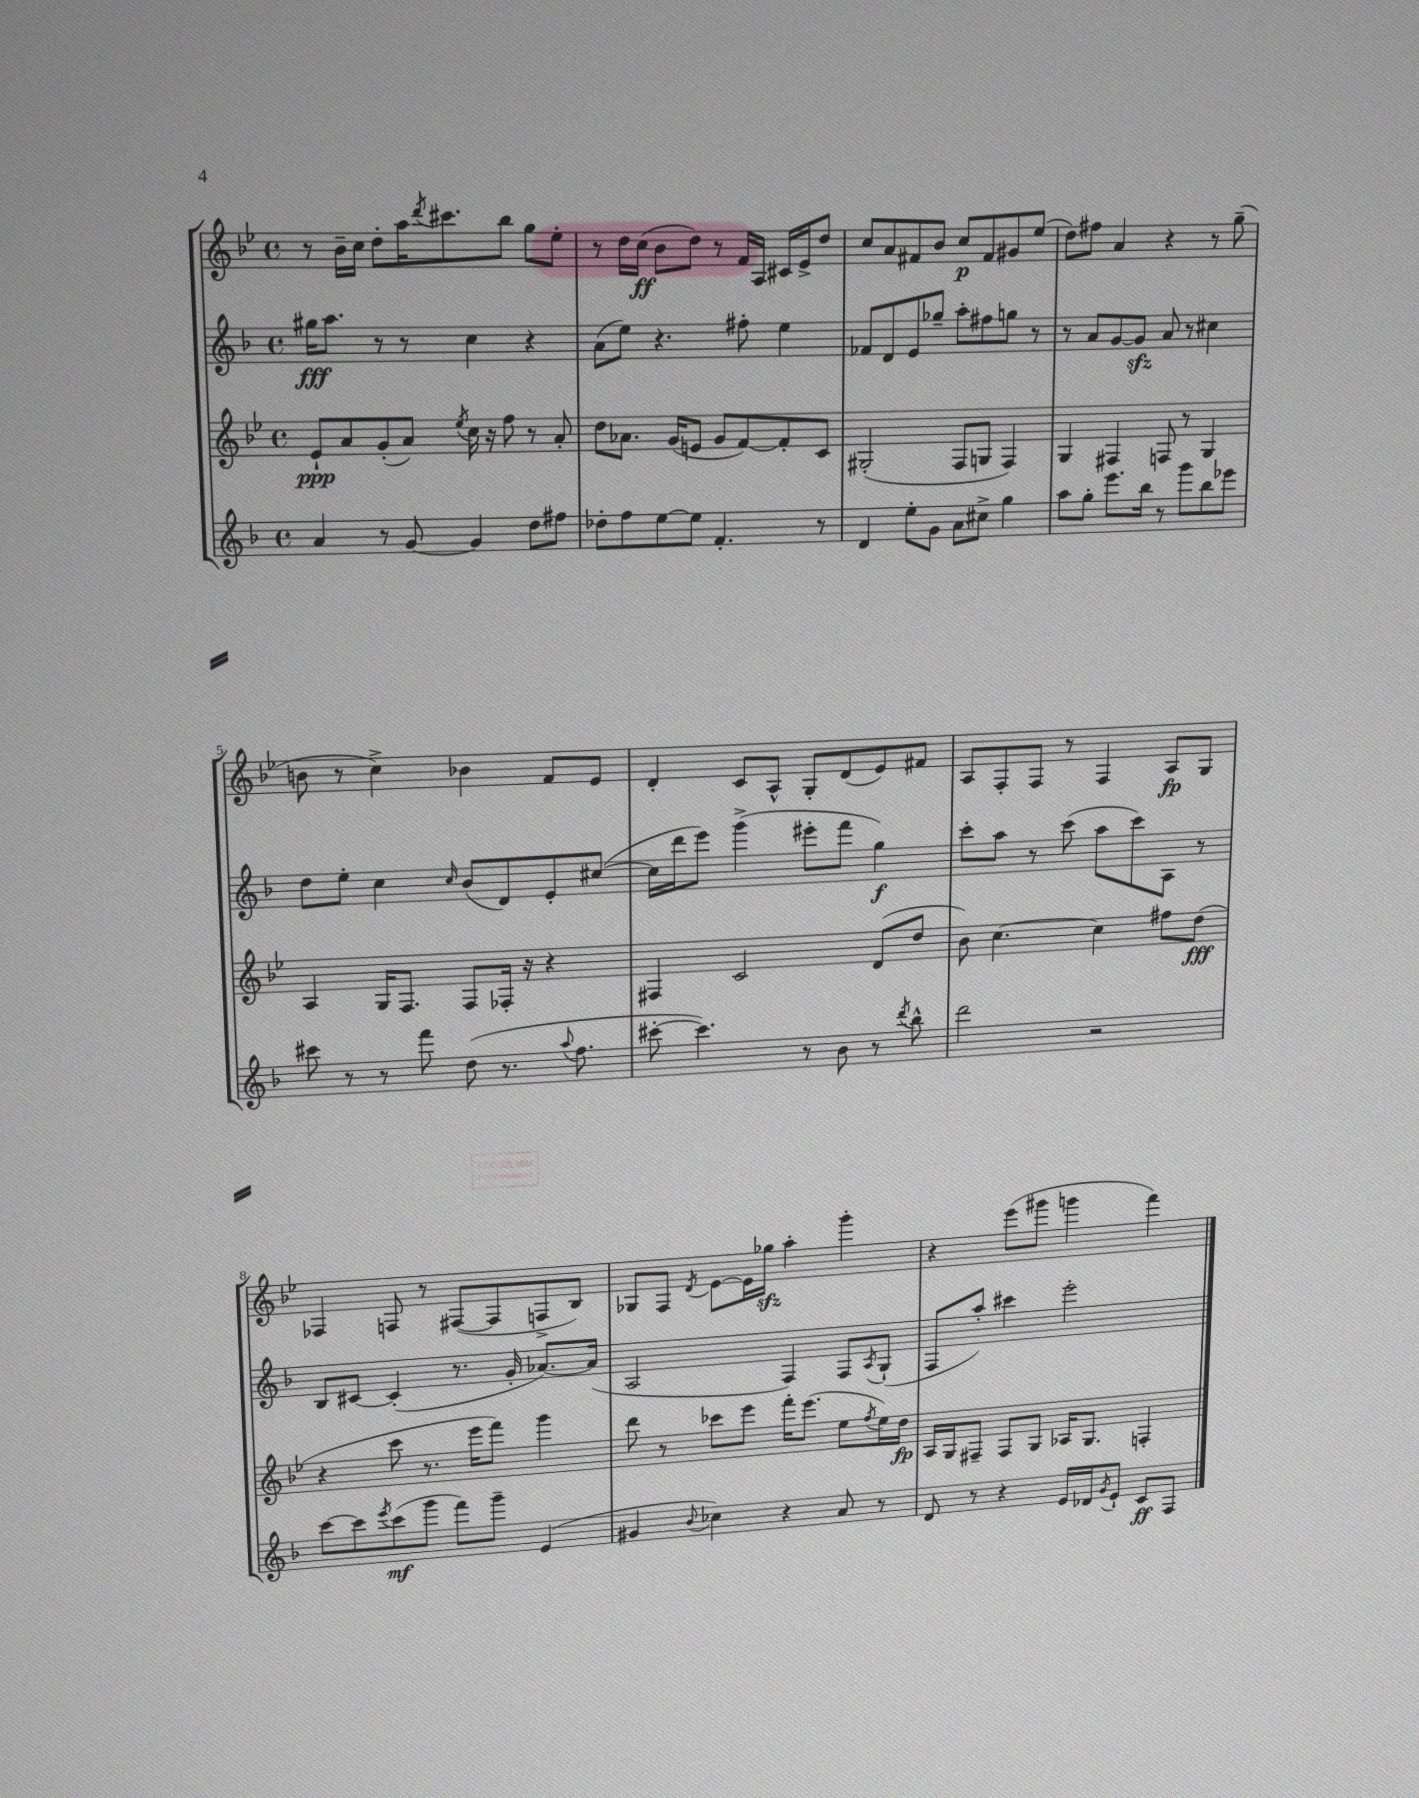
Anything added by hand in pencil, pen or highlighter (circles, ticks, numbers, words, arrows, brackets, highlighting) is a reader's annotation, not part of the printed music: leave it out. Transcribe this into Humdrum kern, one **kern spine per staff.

**kern	**dynam	**kern	**dynam	**kern	**dynam	**kern	**dynam
*part4	*part4	*part3	*part3	*part2	*part2	*part1	*part1
*staff4	*staff4	*staff3	*staff3	*staff2	*staff2	*staff1	*staff1
*clefG2	*	*clefG2	*	*clefG2	*	*clefG2	*
*k[b-]	*	*k[b-e-]	*	*k[b-]	*	*k[b-e-]	*
*M4/4	*	*M4/4	*	*M4/4	*	*M4/4	*
*met(c)	*	*met(c)	*	*met(c)	*	*met(c)	*
=1	=1	=1	=1	=1	=1	=1	=1
4a/	.	8e-`/L	ppp	16gg#X\KL	fff	8r	.
.	.	.	.	8.aa\J	.	.	.
.	.	8a/	.	.	.	16b-~\LL	.
.	.	.	.	.	.	16cc\JJ	.
8r	.	(8g'/	.	8r	.	8dd'\L	.
[8g/	.	8a/J)	.	8r	.	16aa\K	.
.	.	.	.	.	.	8qddd/	.
.	.	.	.	.	.	8.ccc#X\	.
.	.	8qee-/	.	.	.	.	.
4g/]	.	16cc\	.	4cc\	.	.	.
.	.	16r	.	.	.	.	.
.	.	8ff\	.	.	.	8bb-\J	.
8dd\L	.	8r	.	4r	.	8gg\L	.
8ff#X\J	.	8a'/	.	.	.	8ee-'\J	.
=2	=2	=2	=2	=2	=2	=2	=2
8dd-X'\L	.	8dd\L	.	(8a\L	.	8r	.
8ff\	.	8.a-X\J	.	8ee\J)	.	16dd\LL	.
.	.	.	.	.	.	(16cc\JJ	ff
[8ee\	.	.	.	4.r	.	8b-\L	.
.	.	(16g/KL	.	.	.	.	.
8ee\J]	.	8en/J	.	.	.	8dd\J)	.
4.f'/	.	8g/L	.	.	.	8r	.
.	.	[8f/)	.	8ff#X'\	.	16f/LL	.
.	.	.	.	.	.	16A/JJ	.
.	.	8f'/]	.	4ee\	.	16c#X/LL	.
.	.	.	.	.	.	16e-^/J	.
8r	.	8c/J	.	.	.	8dd/J	.
=3	=3	=3	=3	=3	=3	=3	=3
4d/	.	(2G#X'/	.	8f-X/L	.	8cc/L	.
.	.	.	.	8d/	.	8a/	.
8ee'\L	.	.	.	8e/	.	8f#X/	.
8g\J	.	.	.	8gg-X~/J	.	8b-/J	.
8a\L	.	8F/L	.	8aa'\L	.	8cc/L	p
8cc#X^\J	.	8Gn/J	.	8ff#X\	.	8f#/	.
4gg\	.	4F/)	.	8ggn\J	.	8g#X/	.
.	.	.	.	8r	.	(8ee-/J	.
=4	=4	=4	=4	=4	=4	=4	=4
8aa\L	.	4G/	.	8r	.	8dd\L)	.
8gg'\J	.	.	.	8a/L	.	8ff#X\J	.
8.eee\L	.	4F#X/	.	[8g/	.	4a/	.
.	.	.	.	8gzz/J]	.	.	.
16bb-\Jk	.	.	.	.	.	.	.
8r	.	8Fn/	.	8a/	.	4r	.
8ggg\L	.	8r	.	8r	.	.	.
8bb-\	.	4G/	.	4cc#X\	.	8r	.
8eee-X\J	.	.	.	.	.	(8gg~\	.
!!LO:LB:g=z
=5	=5	=5	=5	=5	=5	=5	=5
8ccc#X\	.	4A/	.	8dd\L	.	8bn\	.
8r	.	.	.	8ee'\J	.	8r	.
8r	.	16G/KL	.	4cc\	.	4cc^\)	.
.	.	8.F/J	.	.	.	.	.
8fff\	.	.	.	.	.	.	.
.	.	.	.	16qqcc/	.	.	.
(8dd\	.	8F/L	.	(8b-/L	.	4b-X\	.
8.r	.	16F-X'/Jk	.	8d/)	.	.	.
.	.	16r	.	.	.	.	.
.	.	4r	.	8e'/	.	8f/L	.
8qqaa/	.	.	.	.	.	.	.
8.ff\	.	.	.	.	.	.	.
.	.	.	.	([8cc#X/J	.	8e-/J	.
=6	=6	=6	=6	=6	=6	=6	=6
[8ccc#X'\	.	4F#X/	.	16cc#\LL]	.	4d'/	.
.	.	.	.	16ddd\J	.	.	.
4.ccc#\])	.	.	.	8eee\J)	.	.	.
.	.	2c/	.	(4ggg^\	.	8c/L	.
.	.	.	.	.	.	8A^^/J	.
8r	.	.	.	8eee#X'\L	.	8G'/L	.
8b-\	.	.	.	8fff\J	.	(8d/	.
8r	.	(8d/L	.	4gg\)	f	8e-/)	.
8qddd/	.	.	.	.	.	.	.
8bb-^^\	.	8dd/J	.	.	.	8f#X/J	.
=7	=7	=7	=7	=7	=7	=7	=7
2ddd\	.	8b-\)	.	8ccc'\L	.	8A/L	.
.	.	[4.cc\	.	8aa\J	.	8F'/	.
.	.	.	.	8r	.	8F/J	.
.	.	.	.	(8ccc\	.	8r	.
2r	.	4cc\]	.	8aa\L	.	4F/	.
.	.	.	.	8ccc\)	.	.	.
.	.	8ff#X\L	.	8A\J	.	8A/L	fp
.	.	(8dd\J	fff	8r	.	8G/J	.
!!LO:LB:g=z
=8	=8	=8	=8	=8	=8	=8	=8
[8ccc\L	.	4r	.	8B-/L	.	4F-X/	.
8ccc\]	.	.	.	[8c#X/J	.	.	.
8qeee/	.	.	.	.	.	.	.
(8ccc\	mf	8ccc\	.	(4c#'/]	.	8Fn/	.
8ggg\J	.	8.r	.	.	.	8r	.
8fff\L)	.	.	.	8.r	.	([8F#X/L	.
.	.	16eee-\KL	.	.	.	.	.
8ggg~\J	.	8fff\J)	.	.	.	8F#/]	.
.	.	.	.	16g'/	.	.	.
(4e/	.	4ggg\	.	[8.a-X/L)	.	8Fn^/	.
.	.	.	.	.	.	8B-/J)	.
.	.	.	.	(16a-/Jk]	.	.	.
=9	=9	=9	=9	=9	=9	=9	=9
4g#X/	.	8ddd\	.	2A/	.	8G-X/L	.
.	.	8r	.	.	.	8F/J	.
8qqb-/	.	.	.	.	.	8qd/	.
4cc-X\)	.	8ccc-X\L	.	.	.	[8e-\L	.
.	.	8eee-\J	.	.	.	16e-\L]	.
.	.	.	.	.	.	16gg-Xzz\JJ	.
4r	.	16fff'\KL	.	4F/)	.	4aa'\	.
.	.	(8.eee-\J	.	.	.	.	.
8a/	.	8ee-\L	.	8F/L	.	4ggg'\	.
.	.	8qff/	.	8qA/	.	.	.
8r	.	16ee-\L)	.	(8G`/J	.	.	.
.	.	16dd\JJ	fp	.	.	.	.
=10	=10	=10	=10	=10	=10	=10	=10
8d/	.	16A/LL	.	8F/L	.	4r	.
.	.	16G/J	.	.	.	.	.
8r	.	8F#X~/J	.	8aa'/J)	.	.	.
4r	.	8F#/L	.	4ccc#X\	.	(8eee-\L	.
.	.	8G/J	.	.	.	8ggg#X\J	.
16e/LL	.	16A-X/KL	.	2eee'\	.	4gggn\	.
16d-X/J	.	8.G/J	.	.	.	.	.
8qg/	.	.	.	.	.	.	.
8e`/J	.	.	.	.	.	.	.
8c/L	ff	4Fn'/	.	.	.	4fff\)	.
8F/J	.	.	.	.	.	.	.
==	==	==	==	==	==	==	==
*-	*-	*-	*-	*-	*-	*-	*-
